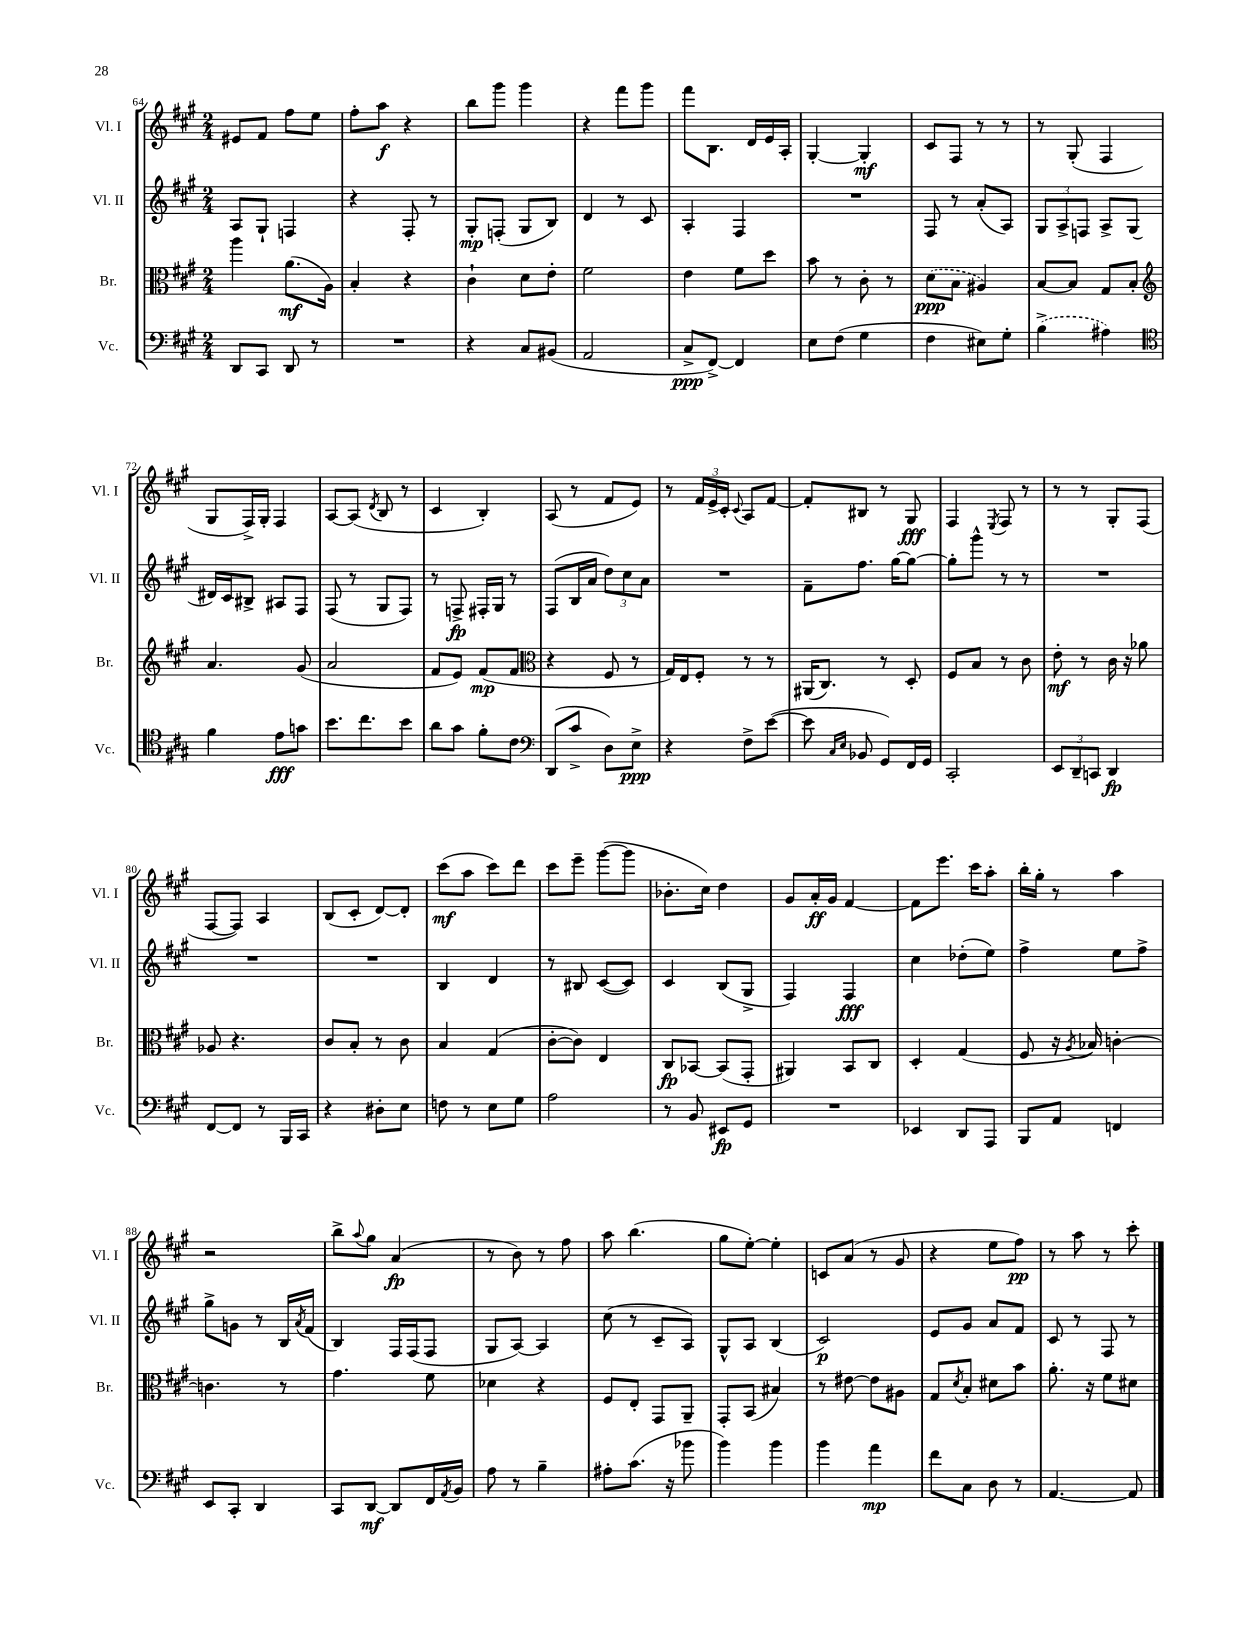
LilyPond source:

<<
\new StaffGroup <<
\new Staff = "s0" \with { instrumentName = "Vl. I" shortInstrumentName = "Vl. I" } {
    \clef treble \key a \major \numericTimeSignature \time 2/4
    eis'8 fis'8 fis''8 e''8 |
    fis''8-. a''8\f r4 |
    b''8 gis'''8 gis'''4 |
    r4 fis'''8 gis'''8 |
    fis'''8 b8. d'16 e'16 a16-. |
    gis4~-. gis4-.\mf |
    cis'8 fis8 r8 r8 |
    r8 gis8-.( fis4 |
    gis8 fis16->) gis16-. fis4 |
    a8~ a8( \acciaccatura { d'8 } b8 r8 |
    cis'4 b4-.) |
    a8( r8 fis'8 e'8) |
    r8 \tuplet 3/2 { fis'16 e'16-> cis'16-. } \appoggiatura { cis'8 } a8 fis'8~ |
    fis'8-. bis8 r8 gis8\fff |
    fis4 \acciaccatura { e8 } fis8 r8 |
    r8 r8 gis8-. fis8( |
    fis8~ fis8) a4 |
    b8( cis'8-. d'8~) d'8-. |
    cis'''8\mf( a''8 cis'''8) d'''8 |
    cis'''8 e'''8-- gis'''8~( gis'''8 |
    bes'8.-. cis''16) d''4 |
    gis'8 a'16-.\ff gis'16 fis'4~ |
    fis'8 e'''8. cis'''16 a''8-. |
    b''16-. gis''16-. r8 a''4 |
    r2 |
    b''8-> \appoggiatura { a''8 } gis''8 a'4\fp( |
    r8 b'8) r8 fis''8 |
    a''8 b''4.( |
    gis''8 e''8~-.) e''4-. |
    c'8 a'8( r8 gis'8 |
    r4 e''8 fis''8\pp) |
    r8 a''8 r8 cis'''8-. \bar "|." |
}
\new Staff = "s1" \with { instrumentName = "Vl. II" shortInstrumentName = "Vl. II" } {
    \clef treble \key a \major \numericTimeSignature \time 2/4
    a8 gis8-! f4 |
    r4 fis8-. r8 |
    gis8-.\mp f8-.( gis8 b8) |
    d'4 r8 cis'8 |
    a4-. fis4 |
    R2 |
    fis8 r8 a'8-.( a8) |
    \tuplet 3/2 { gis8 a8-> f8 } a8-> gis8( |
    dis'16) cis'16 bis8-> ais8 fis8 |
    fis8( r8 gis8 fis8) |
    r8 f8->\fp fis16-. gis16 r8 |
    fis8( b16 a'16 \tuplet 3/2 { d''8) cis''8 a'8 } |
    R2 |
    fis'8-- fis''8. gis''16~ gis''8~ |
    gis''8-. gis'''8-^ r8 r8 |
    R2 |
    R2 |
    R2 |
    b4 d'4 |
    r8 bis8 cis'8~( cis'8) |
    cis'4 b8( gis8-> |
    fis4) fis4\fff |
    cis''4 des''8-.( e''8) |
    fis''4-> e''8 fis''8-> |
    gis''8-> g'8 r8 b16 \acciaccatura { a'8 } fis'16( |
    b4) fis16 fis16( fis8 |
    gis8 a8~) a4 |
    cis''8( r8 cis'8-- a8) |
    gis8-^ a8 b4( |
    cis'2\p) |
    e'8 gis'8 a'8 fis'8 |
    cis'8 r8 fis8 r8 \bar "|." |
}
\new Staff = "s2" \with { instrumentName = "Br." shortInstrumentName = "Br." } {
    \clef alto \key a \major \numericTimeSignature \time 2/4
    a''4 a'8.\mf( a16) |
    b4-. r4 |
    cis'4-! d'8 e'8-. |
    fis'2 |
    e'4 fis'8 d''8 |
    b'8 r8 cis'8-. r8 |
    \once \slurDashed d'8\ppp( b8 ais4) |
    b8~ b8 gis8 b8-. |
    \clef treble a'4. gis'8( |
    a'2 |
    fis'8 e'8) fis'8\mp( fis'8 |
    \clef alto r4 fis8 r8 |
    gis16) e16 fis8-. r8 r8 |
    ais,16( cis8.) r8 d8-. |
    fis8 b8 r8 cis'8 |
    e'8-.\mf r8 cis'16 r16 aes'8 |
    aes8 r4. |
    cis'8 b8-. r8 cis'8 |
    b4 gis4( |
    cis'8~-. cis'8) e4 |
    cis8\fp bes,8~ bes,8( gis,8-. |
    ais,4) b,8 cis8 |
    d4-. gis4( |
    fis8 r16 \acciaccatura { a8 } bes16) c'4~-. |
    c'4. r8 |
    gis'4. fis'8 |
    des'4 r4 |
    fis8 e8-. gis,8 a,8-- |
    gis,8-. b,8( bis4) |
    r8 eis'8~ eis'8 ais8 |
    gis8 \acciaccatura { d'8 } b8-. dis'8 b'8 |
    a'8.-. r16 fis'8 dis'8 \bar "|." |
}
\new Staff = "s3" \with { instrumentName = "Vc." shortInstrumentName = "Vc." } {
    \clef bass \key a \major \numericTimeSignature \time 2/4
    d,8 cis,8 d,8 r8 |
    R2 |
    r4 cis8 bis,8( |
    a,2 |
    cis8->\ppp fis,8~->) fis,4 |
    e8 fis8( gis4 |
    fis4 eis8) gis8-. |
    \once \slurDashed b4->( ais4) |
    \clef tenor fis'4 e'8\fff g'8 |
    b'8. cis''8. b'8 |
    a'8 gis'8 fis'8-. cis'8 |
    \clef bass d,8( cis'8-> d8) e8->\ppp |
    r4 fis8-> e'8~( |
    e'8 \grace { cis16 e16 } bes,8 gis,8) fis,16 gis,16 |
    cis,2-. |
    \tuplet 3/2 { e,8 d,8-- c,8 } d,4\fp |
    fis,8~ fis,8 r8 b,,16 cis,16 |
    r4 dis8-. e8 |
    f8 r8 e8 gis8 |
    a2 |
    r8 b,8 eis,8\fp gis,8 |
    R2 |
    ees,4 d,8 a,,8 |
    b,,8 a,8 f,4 |
    e,8 cis,8-. d,4 |
    cis,8 d,8~\mf d,8 fis,16 \acciaccatura { a,8 } b,16 |
    a8 r8 b4-- |
    ais8-. cis'8.( r16 bes'8 |
    b'4) b'4 |
    b'4 a'4\mp |
    fis'8 cis8 d8 r8 |
    a,4.~ a,8 \bar "|." |
}
>>
>>
\layout { \context { \Score currentBarNumber = #64 } }
